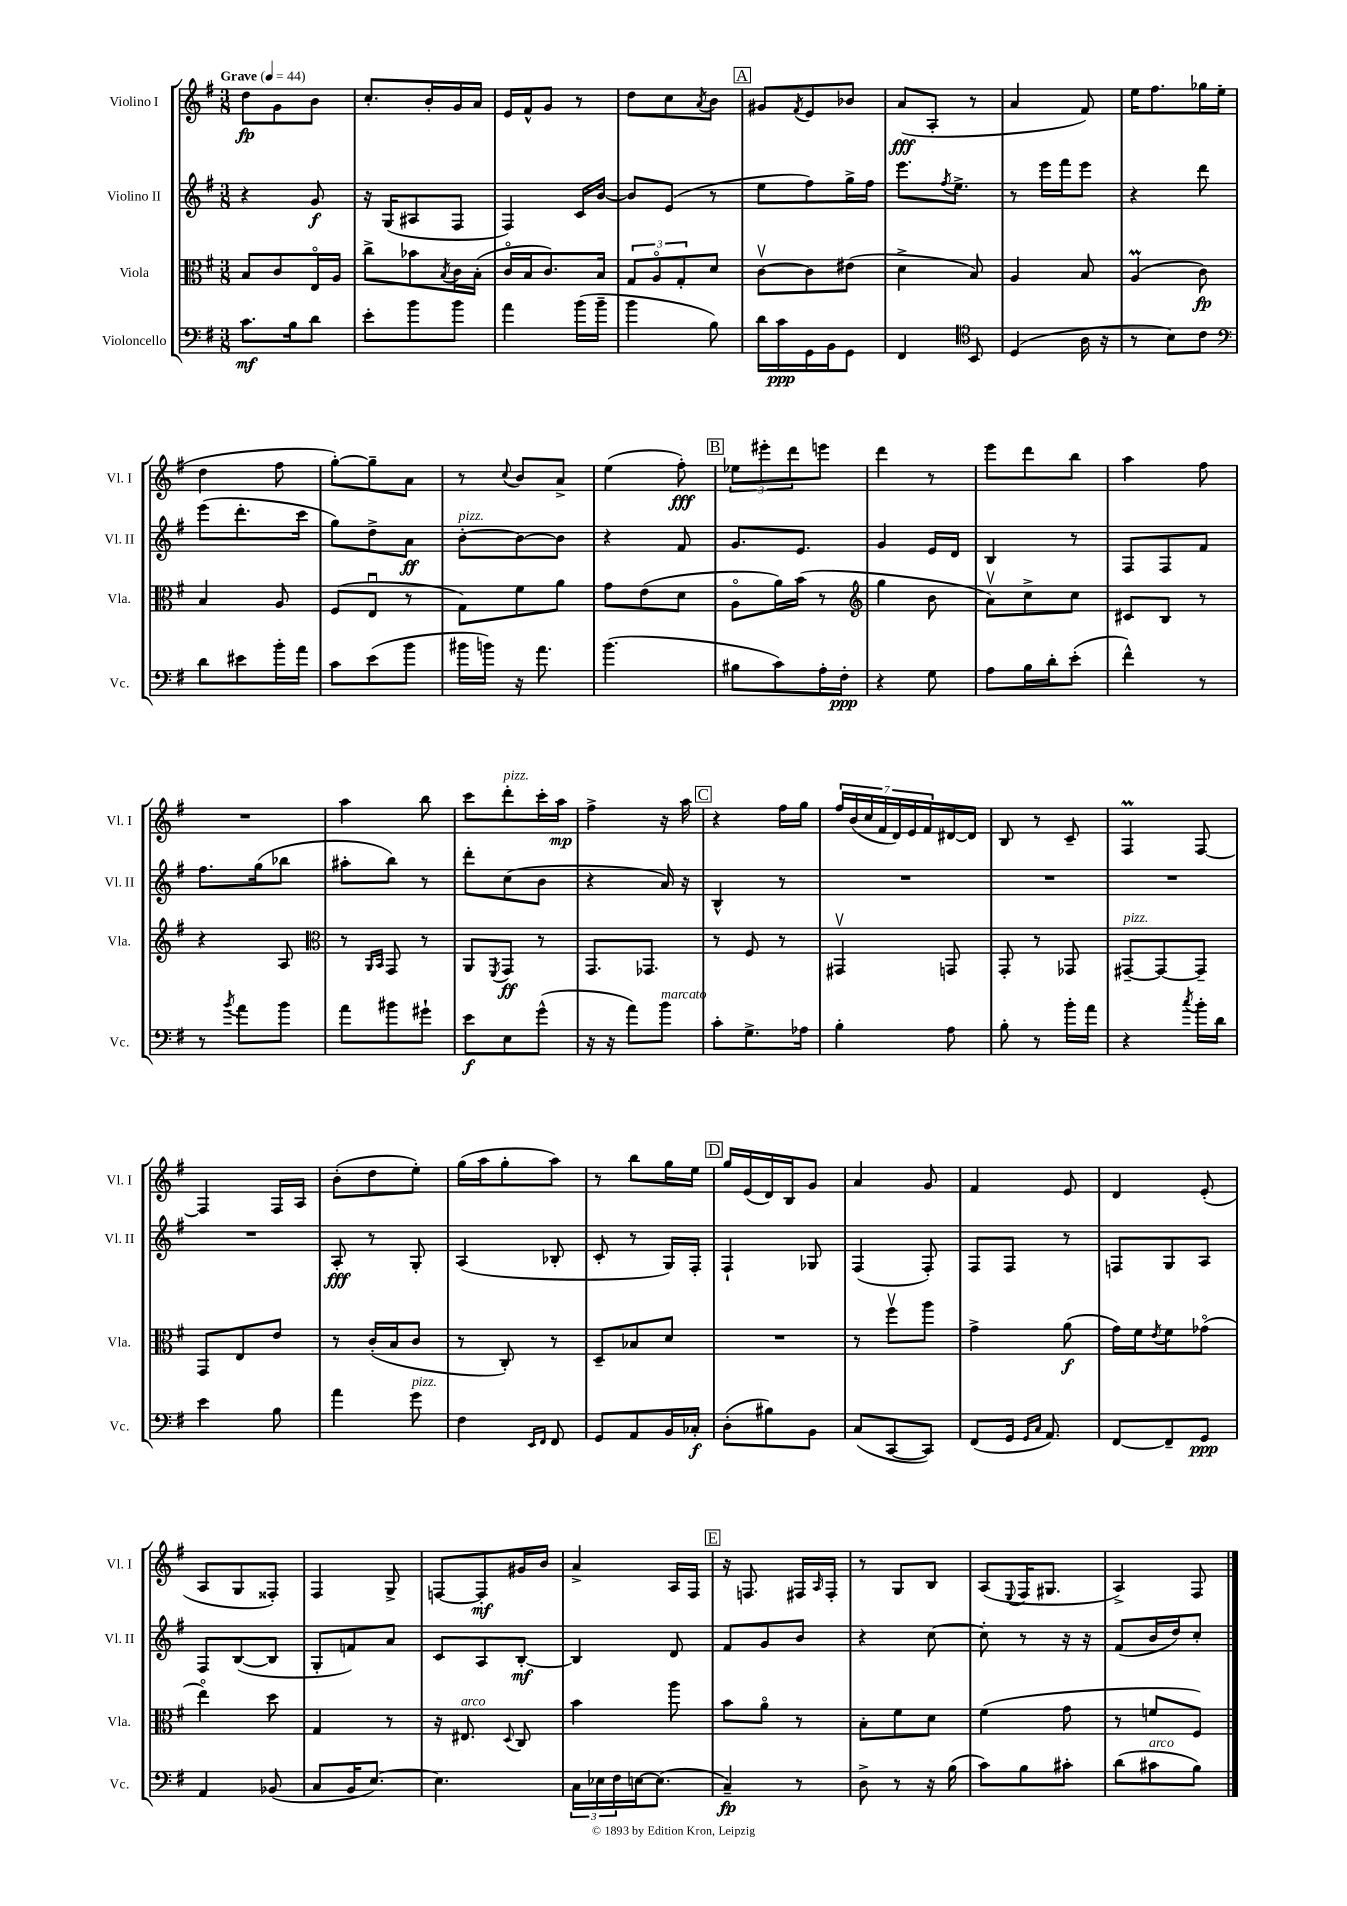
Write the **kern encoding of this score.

**kern	**kern	**kern	**kern
*staff4	*staff3	*staff2	*staff1
*clefF4	*clefC3	*clefG2	*clefG2
*k[f#]	*k[f#]	*k[f#]	*k[f#]
*M3/8	*M3/8	*M3/8	*M3/8
*MM44	*MM44	*MM44	*MM44
8.c	8B	4r	8dd
.	8c	.	8g
16B	.	.	.
8d	16Eo	8g	8b
.	16A	.	.
=	=	=	=
8e'	8cc^	16r	8.cc'
.	.	(16G	.
8b	8b-	8A#	.
.	.	.	16b'
.	8qB	.	.
8b	16c	8F#	16g
.	(16B'	.	16a
=	=	=	=
4a	16co	4F#)	16e
.	16B	.	16f#^^
.	8.c)	.	8g
(16b	.	16c	8r
16b~	16B	[16b	.
=	=	=	=
4b	12G	8b]	8dd
.	12Ao	.	.
.	.	(8e	8cc
.	12G'	.	.
.	.	.	8qa
8B)	8d	8r	8b
=	=	=	=
16d	[8cv	8ee	8g#
16c	.	.	.
.	.	.	8qf#
16GG	8c]	8ff#)	8e
16BB	.	.	.
8GG	(8e#	16gg^	8b-
.	.	16ff#	.
=	=	=	=
4FF#	4d^	8.eee	(8a
.	.	.	8A'
.	.	8qff#	.
.	.	8.ee^	.
*clefC4	*	*	*
8BB	8B)	.	8r
=	=	=	=
(4D	4A	8r	4a
.	.	16eee	.
.	.	16fff#	.
16A	8B	8eee	8f#)
16r	.	.	.
=	=	=	=
8r	(4A	4r	16ee
.	.	.	8.ff#
8B)	.	.	.
8c	8c)	8ddd	16gg-
.	.	.	(16ee
=	=	=	=
*clefF4	*	*	*
8d	4B	(8eee	4dd
8e#	.	8.ddd'	.
16b'	8A	.	8ff#
16a	.	16ccc	.
=	=	=	=
8c	(8F#	8gg)	[8gg')
(8e	8Eu	8dd^	8gg~]
8b	8r	8a	8a
=	=	=	=
16b#	8G)	[8b'	8r
16b)	.	.	.
.	.	.	8qqcc
16r	8f#	8b_	8b
8.a	.	.	.
.	8a	8b]	8a^
=	=	=	=
(4.b	8g	4r	(4ee
.	(8e	.	.
.	8d	8f#	8ff#')
=	=	=	=
8B#	8Ao	8.g	12ee-
.	.	.	12eee#'
8c)	16a)	.	.
.	.	.	12ddd
.	(16b	8.e	.
16A'	8r	.	8eee
16F#'	.	.	.
=	=	=	=
*	*clefG2	*	*
4r	4gg	4g	4ddd
8G	8b	16e	8r
.	.	16d	.
=	=	=	=
8A	8av)	4B	8eee
16B	8cc^	.	8ddd
16d'	.	.	.
(8e'	8cc	8r	8bb
=	=	=	=
4f#^^)	8c#	8F#	4aa
.	8B	8F#	.
8r	8r	8f#	8ff#
=	=	=	=
8r	4r	8.ff#	4.r
8qb	.	.	.
8a	.	.	.
.	.	(16gg	.
8b	8A	8bb-	.
=	=	=	=
*	*clefC3	*	*
8a	8r	8aa#'	4aa
.	16qqAA	.	.
.	16qqBB	.	.
8b#	8GG	8bb)	.
8g#`	8r	8r	8bb
=	=	=	=
8e	8AA	8ddd'	8ccc
.	8qFF#	.	.
8E	8GG	(8cc	8ddd'
(8g^^	8r	8b	16ccc'
.	.	.	16aa
=	=	=	=
16r	8.GG	4r	4ff#^
16r	.	.	.
8a)	.	.	.
.	8.GG-	.	.
8b	.	16a)	16r
.	.	16r	16aa
=	=	=	=
8c'	8r	4B^^	4r
8.G^	8F#	.	.
.	8r	8r	16ff#
16A-	.	.	16gg
=	=	=	=
4B'	4GG#v	4.r	28ff#
.	.	.	(28b
.	.	.	28cc
.	.	.	28f#
.	.	.	28d)
.	.	.	28e
.	.	.	28f#
8A	8GG	.	[16d#
.	.	.	16d#]
=	=	=	=
8B'	8GG'	4.r	8B
8r	8r	.	8r
16b'	8GG-	.	8c~
16a	.	.	.
=	=	=	=
4r	[8GG#~	4.r	4F#
.	8GG#_	.	.
8qcc	.	.	.
16b'	8GG#~]	.	[8F#
16d	.	.	.
=	=	=	=
4e	8GG	4.r	4F#]
.	8E	.	.
8B	8e	.	16F#
.	.	.	16A
=	=	=	=
4a	8r	8A'	(8b'
.	(16c'	8r	8dd
.	16B	.	.
8g	8c	8G'	8ee')
=	=	=	=
4F#	8r	(4A	(16gg
.	.	.	16aa
.	8C')	.	8gg'
16qqEE	.	.	.
16qqFF#	.	.	.
8FF#	8r	8B-'	8aa)
=	=	=	=
8GG	8D~	8c'	8r
8AA	8B-	8r	8bb
16BB	8d	16G)	16gg
16C-'	.	16F#'	16ee
=	=	=	=
(8D'	4.r	4F#`	16gg
.	.	.	(16e
8B#)	.	.	16d)
.	.	.	16B
8BB	.	8G-	8g
=	=	=	=
(8C	8r	(4F#	4a
[8CC	8ff#v	.	.
8CC])	8aa	8F#')	8g
=	=	=	=
(8FF#	4g^	8F#	4f#
16GG	.	8F#	.
16qqGG	.	.	.
16qqC	.	.	.
8.AA)	.	.	.
.	(8a	8r	8e
=	=	=	=
[8FF#	16g)	8F	4d
.	16f#	.	.
.	8qe	.	.
8FF#~]	8f#	8G	.
8GG	(8g-o	8A	(8e'
=	=	=	=
4AA	4eeo)	8F#	8A
.	.	([8B	8G
(8BB-	8dd	8B]	8F##')
=	=	=	=
8C	4G	8G'	4F#
16BB	.	8f)	.
[8.E)	.	.	.
.	8r	8a	8G^
=	=	=	=
4.E]	16r	8c	[8F
.	8.E#	.	.
.	.	8A	8F']
.	8qqD	.	.
.	8C	[8B'	16g#
.	.	.	16b
=	=	=	=
24C	4b	4B]	4a^
24E-	.	.	.
24F#	.	.	.
[16E	.	.	.
(8.E]	.	.	.
.	8aa	8d	16A
.	.	.	16F#
=	=	=	=
4C~)	8b	8f#	16r
.	.	.	8.F
.	8ao	8g	.
8r	8r	8b	16F#
.	.	.	16qqA
.	.	.	16F#'
=	=	=	=
8D^	8B'	4r	8r
8r	8f#	.	8G
16r	8d	[8cc	8B
(16B	.	.	.
=	=	=	=
8c)	(4f#	8cc']	(8A
.	.	.	8qqE
8B	.	8r	16F#
.	.	.	8.G#
8c#'	8g	16r	.
.	.	16r	.
=	=	=	=
(8d	8r	(8f#	4A^)
8c#	8f	16b	.
.	.	16dd)	.
8B)	8F#)	8cc'	8F#
==	==	==	==
*-	*-	*-	*-
